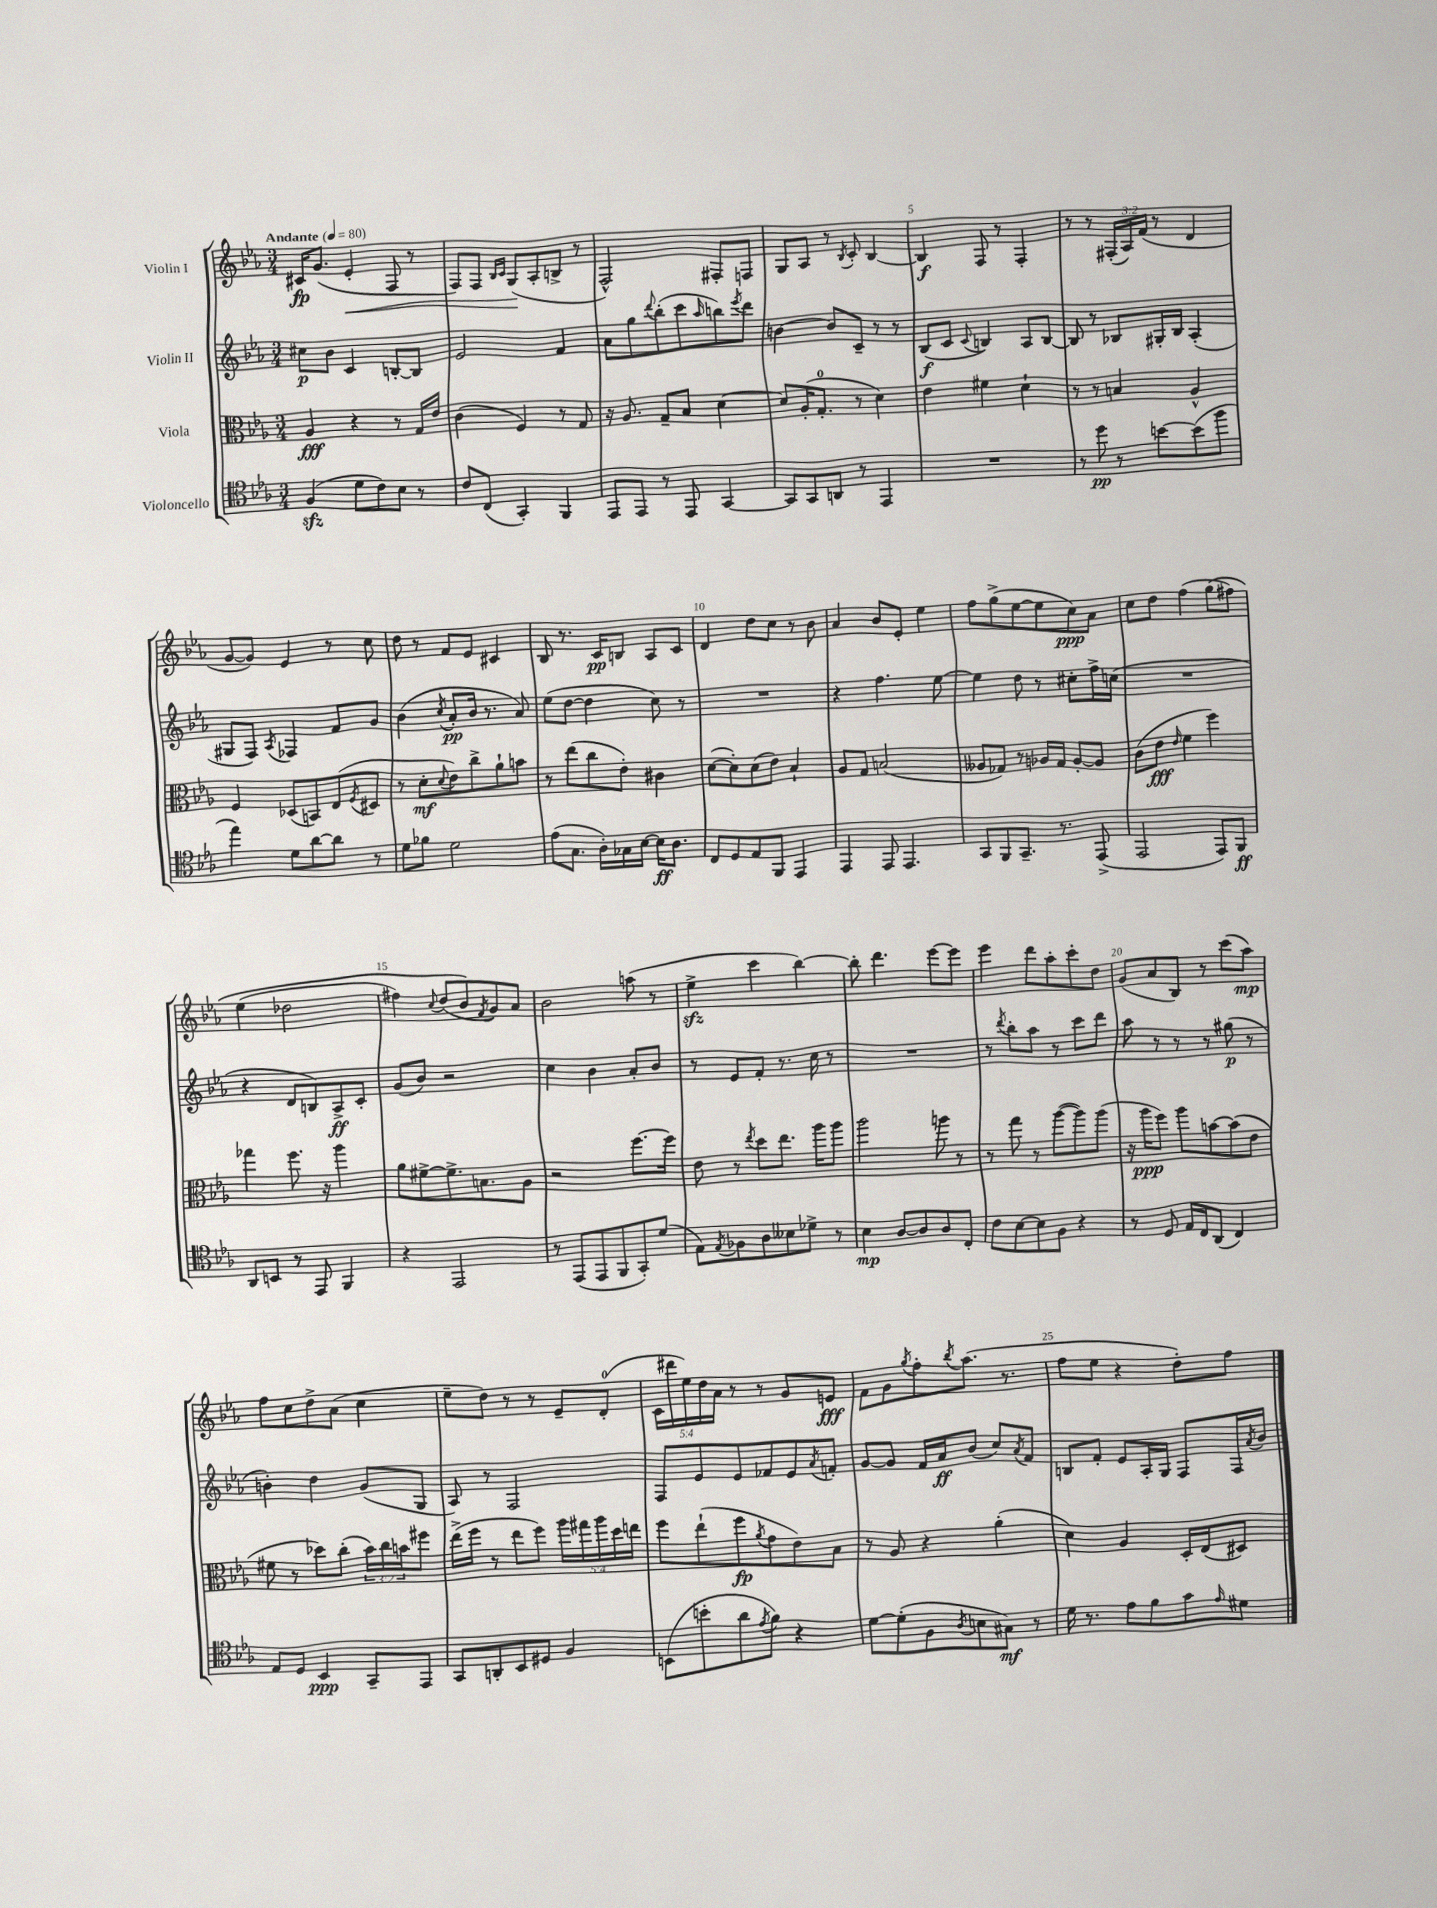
<<
\new StaffGroup <<
\new Staff = "s0" \with { instrumentName = "Violin I" } {
    \clef treble \key ees \major \numericTimeSignature \time 3/4 \override Staff.TupletNumber.text = #tuplet-number::calc-fraction-text \tempo "Andante" 4 = 80
    cis'16\fp g'8.( ees'4-.\< f8 r8 |
    f8) f8 \grace { bes16 c'16 } g8\!( aes8-. b8-> r8 |
    f2-^) fis8-. f8 |
    g8 aes8 r8 \acciaccatura { bes8 } c'8-. bes4~ |
    bes4\f f8 r8 f4-. |
    r8 r8 \tuplet 3/2 { fis16-.( aes16) f'16( } r8 d'4 |
    g'8~ g'8) ees'4 r8 c''8 |
    d''8 r8 f'8 ees'8 cis'4 |
    bes8 r8. c'16\pp b8 aes8 c'8 |
    d'4 d''8 c''8 r8 bes'8 |
    aes'4 bes'8 ees'8-. ees''4 |
    f''8 g''8->( ees''8~ ees''8 c''8\ppp) aes'8 |
    c''8 d''8 f''4( g''8\( fis''8) |
    ees''4( des''2 |
    fis''4) \appoggiatura { c''8 } d''8( bes'8\) \acciaccatura { f'8 } g'8) aes'8 |
    bes'2 a''8( r8 |
    ees''4->\sfz c'''4 bes''4~) |
    bes''8-. d'''4. ees'''8~ ees'''8 |
    ees'''4 d'''8 aes''8-. c'''8-. d''8 |
    g'8( aes'8 bes8) r8 c'''8( aes''8\mp) |
    f''8 c''8 d''8-> aes'8( c''4 |
    ees''8-- d''8) r8 r8 ees'8-- d'8-0-.( |
    \tuplet 5/4 { c'16 dis'''16 ees''16) d''16 aes'16 } r8 r8 g'8 e'8\fff |
    f'8 g'8 \acciaccatura { g''8 } f''8-. \acciaccatura { bes''8 } aes''8.( r8. |
    f''8 ees''8 r4 d''8-.) f''8 \bar "|." |
}
\new Staff = "s1" \with { instrumentName = "Violin II" } {
    \clef treble \key ees \major \numericTimeSignature \time 3/4
    cis''8\p bes'8 c'4 b8~-. b8 |
    ees'2 f'4 |
    aes'8 g''8 \appoggiatura { d'''8 } bes''8-.( c'''8 \grace { aes''16 } b''8) \acciaccatura { ees'''8 } d'''8 |
    b'4~ b'8 c'8-- r8 r8 |
    bes8\f( c'8 \appoggiatura { c'8 } b4) aes8 b8~ |
    b8 r8 bes8 gis16-. bes16 aes4-.( |
    gis8 f8) \acciaccatura { aes8 } fes4 f'8 g'8 |
    bes'4( \acciaccatura { c''8 } aes'8-.\pp bes'16 r8. aes'8) |
    ees''8( d''8~ d''4 c''8) r8 |
    R2. |
    r4 f''4. ees''8~ |
    ees''4 d''8 r8 cis''8-. f''16-> c''16( |
    R2. |
    r4 d'8 b8) aes8->\ff c'8-. |
    g'8( bes'8) r2 |
    c''4 bes'4 aes'8-. bes'8 |
    r8 ees'8 f'8-. r8. c''16 r8 |
    R2. |
    r8 \acciaccatura { d'''8 } bes''8-. aes''8 r8 c'''8 d'''8 |
    aes''8 r8 r8 r8 gis''8\p( r8 |
    b'4-.) d''4 g'8( g8 |
    aes8) r8 f2 |
    f8 ees'8 ees'8 fes'8 ees'8 \acciaccatura { aes'8 } f'8-. |
    g'8~ g'8 f'16 aes'16\ff bes'8( c''8) \acciaccatura { aes'8 } f'8 |
    b8 f'8-. ees'8 aes16-. g16 f8 f16 \acciaccatura { aes'8 } bes'16 \bar "|." |
}
\new Staff = "s2" \with { instrumentName = "Viola" } {
    \clef alto \key ees \major \numericTimeSignature \time 3/4 \override Staff.TupletNumber.text = #tuplet-number::calc-fraction-text
    aes4\fff r4 r8 g16 ees'16 |
    c'4( f4) r8 g8 |
    r16 aes8. g8-- bes8 d'4~ |
    d'8 aes16-.( g8.-0-. r8 d'4) |
    ees'4 fis'4 d'4-! |
    r8 r8 b4 aes4-^ |
    f4 des8( b,8) ees8( \acciaccatura { f8 } dis8 |
    r8 d'8-.\mf \appoggiatura { d'8 } ees'8) c''8-> aes'8-! b'8 |
    r8 ees''8( c''8 ees'8-.) cis'4 |
    d'8~( d'8-.) d'8( ees'8) bes4-! |
    aes8 g8 b2( |
    aeses8 ges8) r8 aes16 ges16 aes8~-. aes8 |
    c'8( ees'8\fff \grace { ees'16 } f'4 f''4) |
    ges''4 f''8. r16 aes''4 |
    aes'8 fis'8~-> fis'8.-> b8. aes8 |
    r2 f''8.~ f''16 |
    ees'8 r8 \acciaccatura { ees''8 } d''8 ees''8. aes''16 aes''8 |
    aes''2 a''8 r8 |
    r8 g''8 r8 aes''8~( aes''8) aes''8( |
    r16 aes''16\ppp f''8) aes''8 b'8~ b'8( ees'8 |
    fis'8 r8 des''8) c''8-.( \tuplet 3/2 { bes'16) c''16 b'16 } fis''8 |
    ees''16->( f''16 r8 ees''8 f''8) \tuplet 5/4 { aes''16 gis''16 aes''16 d''16 e''16 } |
    f''8 ees''8-!( f''8\fp \acciaccatura { aes'8 } g'8 ees'8) bes8 |
    r8 aes8 r4 aes'4-.( |
    d'4) aes4 d16-. ees16( dis8) \bar "|." |
}
\new Staff = "s3" \with { instrumentName = "Violoncello" } {
    \clef tenor \key ees \major \numericTimeSignature \time 3/4
    f4\sfz( d'8 c'8) bes8 r8 |
    c'8 c8( g,4-.) f,4 |
    ees,8 ees,8 r8 ees,8 g,4~ |
    g,8 g,8 a,8 r8 ees,4 |
    R2. |
    r8 d''8\pp r8 b'8~ b'8( f''8 |
    ees''4) d'8 aes'8~ aes'8 r8 |
    d'8 fes'8 d'2 |
    ees'8( g8. aes16-.) ges16 bes16~ bes16\ff aes8. |
    c8 d8 ees8 f,8 ees,4 |
    ees,4 ees,8 ees,4. |
    g,8 f,8 g,8.-- r8. ees,8->( |
    ees,2 ees,8) f,8\ff |
    aes,8 b,8 r8 ees,8 f,4 |
    r4 ees,2 |
    r8 ees,8( ees,8 f,8 g,8-.) d'8( |
    ees8) \acciaccatura { ees8 } fes8 aes8 beses8 des'8-> r8 |
    bes4\mp aes8~ aes8 aes8 c8-. |
    c'8 bes8~ bes8 f8 r4 |
    r8 d8 ees16 c16 aes,8( c4) |
    ees8 d8 bes,4\ppp g,8-- ees,8 |
    g,8 a,8-. bes,8 dis8 f4 |
    b,8( b'8-. aes'8 \acciaccatura { ees'8 } f'8) r4 |
    d'8~ d'8-.( f8 \acciaccatura { aes8 } b8 gis8\mf) r8 |
    d'16 r8. ees'8 f'8 g'8 \grace { ees'16 } dis'8 \bar "|." |
}
>>
>>
\layout { \context { \Score \override BarNumber.break-visibility = ##(#f #t #t) barNumberVisibility = #(every-nth-bar-number-visible 5) } }
